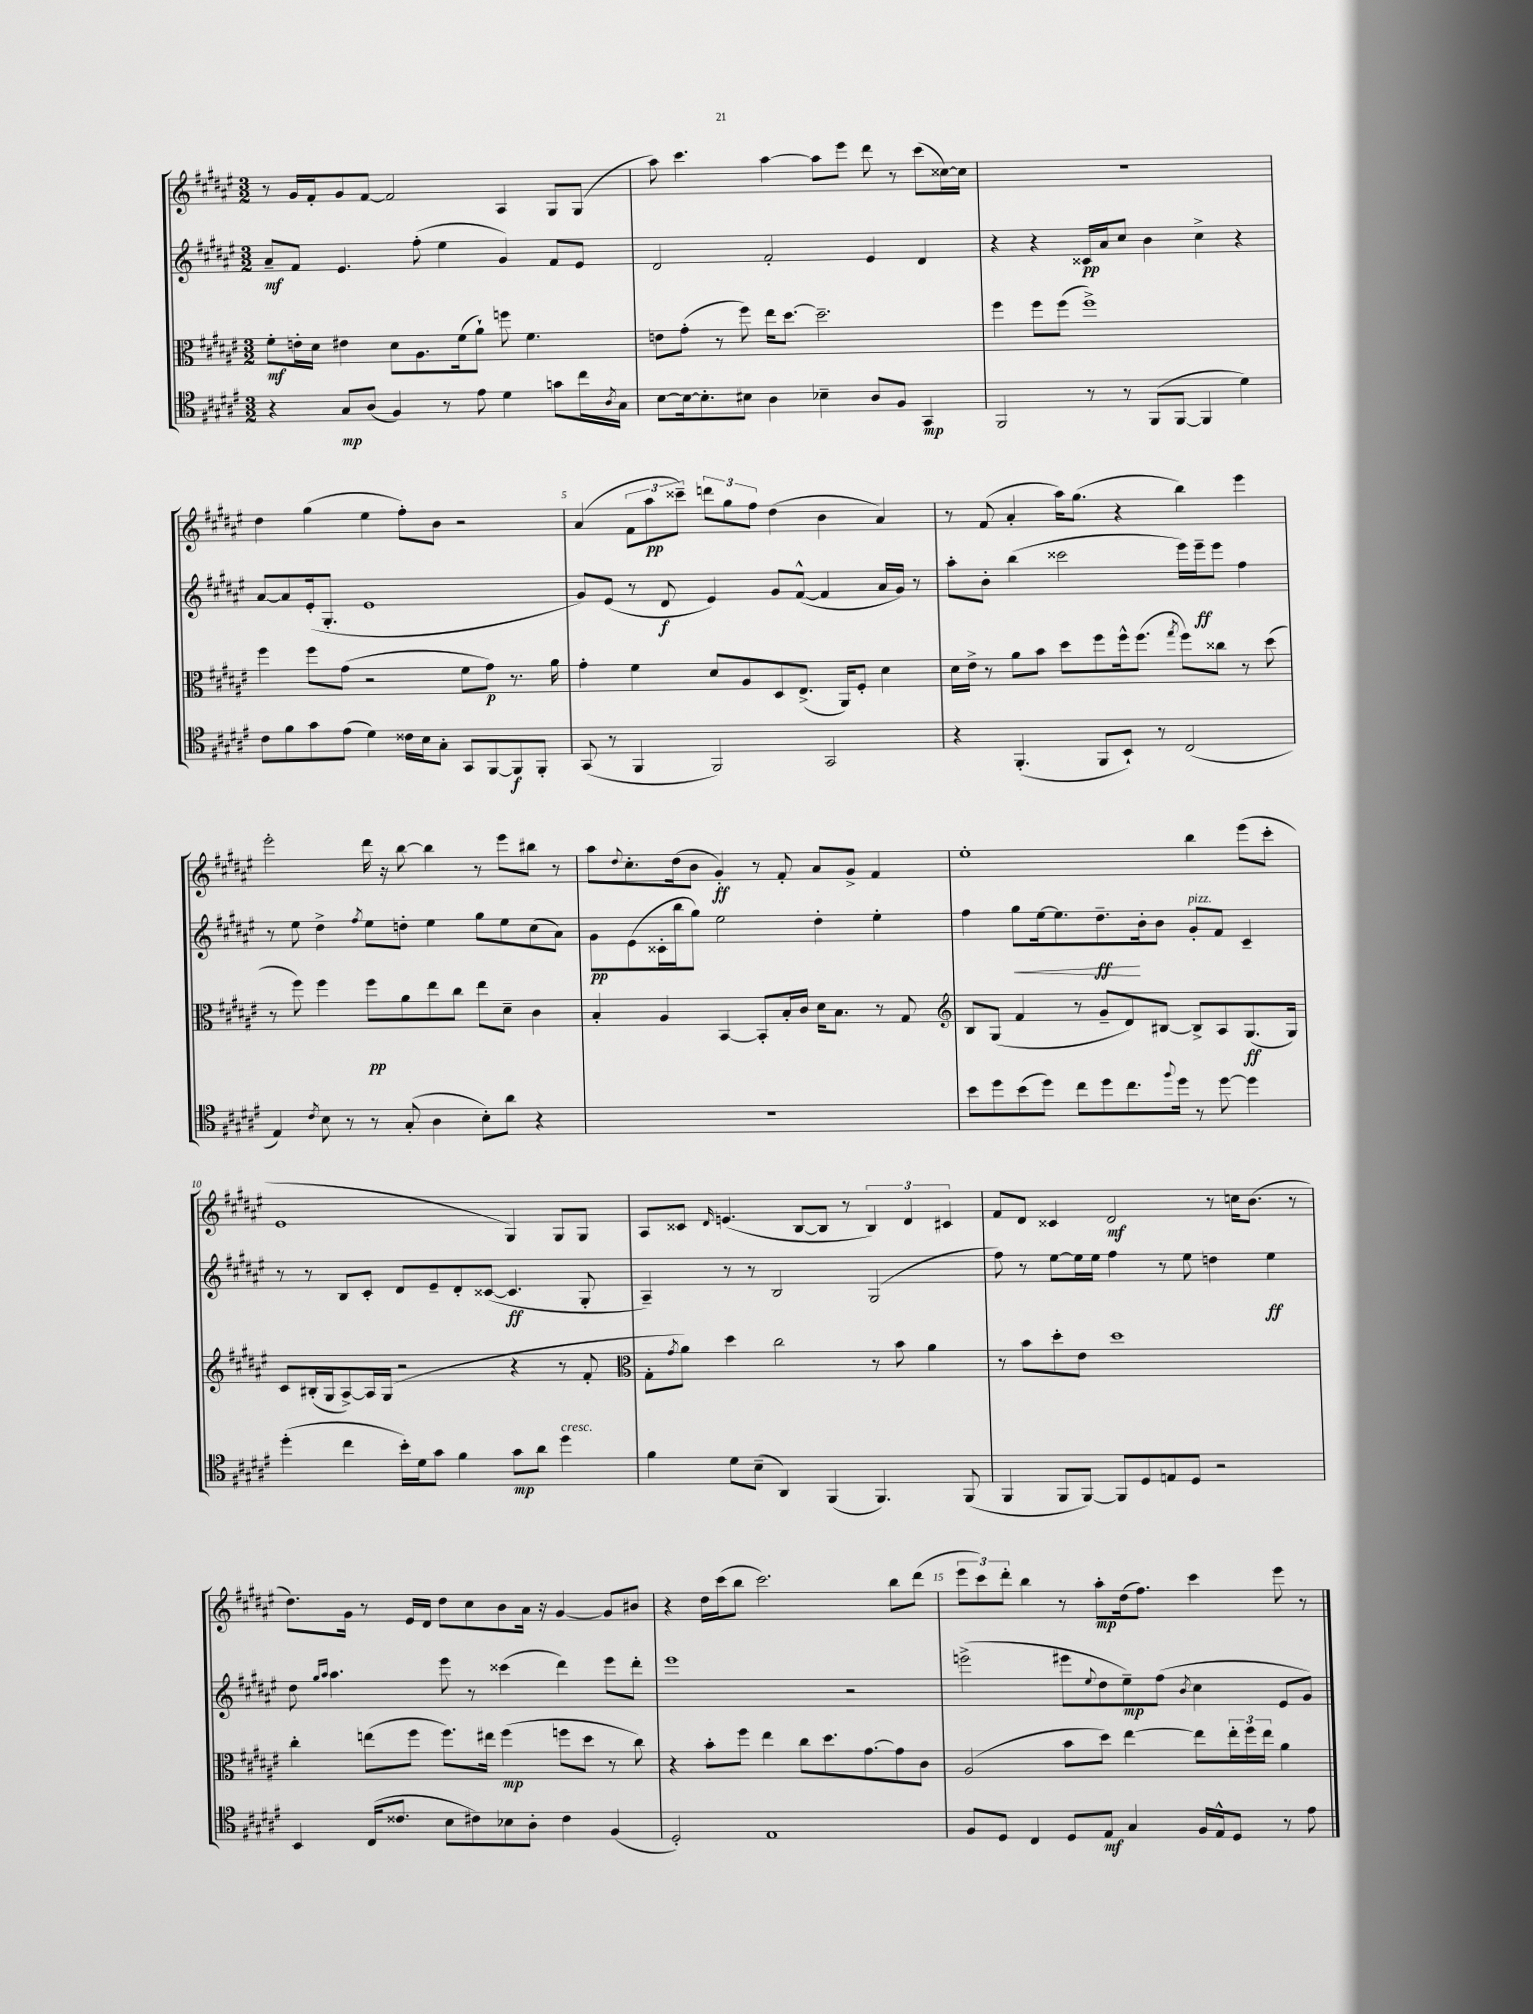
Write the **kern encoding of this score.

**kern	**kern	**kern	**kern
*staff4	*staff3	*staff2	*staff1
*clefC4	*clefC3	*clefG2	*clefG2
*k[f#c#g#d#a#e#]	*k[f#c#g#d#a#e#]	*k[f#c#g#d#a#e#]	*k[f#c#g#d#a#e#]
*M3/2	*M3/2	*M3/2	*M3/2
4r	8f#'	8a#~	8r
.	16e'	8f#	16g#
.	16d#	.	16f#'
8G#	4e#	4.e#	8g#
(8A#	.	.	[8f#
4F#)	8d#	.	2f#]
.	8.A#	(8ff#'	.
8r	.	4ee#	.
.	(16f#	.	.
8e#	8a#`)	.	.
4d#	8ff	4g#)	4A#
.	4.f#	.	.
8g	.	8f#	8G#
16cc#	.	8e#	(8G#
8qA#	.	.	.
16G#	.	.	.
=	=	=	=
[8B	8e	2d#	8aa#)
16B_	(8g#'	.	4.ccc#
8.B']	.	.	.
.	8r	.	.
8B#	8ff#)	.	.
4A#	16ee#	2f#'	[4aa#
.	[8.dd#	.	.
4B-~	2.dd#~]	.	8aa#]
.	.	.	8eee#
8A#	.	4e#	8ddd#
8F#	.	.	8r
4GG#	.	4d#	(8ccc#
.	.	.	[16cc##)
.	.	.	16cc##]
=	=	=	=
2FF#	4ff#	4r	1.r
.	8ff#	4r	.
.	(8ff#	.	.
8r	1ff#^)	16c##	.
.	.	16a#	.
8r	.	8cc#	.
(8FF#	.	4b	.
[8FF#	.	.	.
4FF#]	.	4cc#^	.
4d#)	.	4r	.
=	=	=	=
8c#	4ff#	[8a#	4dd#
8f#	.	8a#]	.
8g#	8ff#	(16e#'	(4gg#
.	.	8.G#'	.
(8e#	(8g#	.	.
4d#)	2r	1e#	4ee#
16c##	.	.	8ff#')
16B	.	.	.
8G#'	.	.	8b
8GG#	8f#	.	2r
[8FF#	8g#)	.	.
8FF#]	8.r	.	.
8FF#'	.	.	.
.	16a#	.	.
=	=	=	=
(8GG#	4g#'	8g#)	(4a#
8r	.	(8e#	.
4FF#	4f#	8r	12f#
.	.	.	12aa#
.	.	8d#	.
.	.	.	12ccc##~)
2FF#)	8d#	4e#)	12ddd
.	.	.	12gg#
.	8A#	.	.
.	.	.	12ff#
.	8D#	8g#	(4dd#
.	(8.E#^	([8f#^^	.
2GG#	.	4f#]	4b
.	16AA#)	.	.
.	8F#'	.	.
.	4d#	16a#	4a#)
.	.	16g#)	.
.	.	8r	.
=	=	=	=
4r	16d#	8aa#'	8r
.	16e#^	.	.
.	8r	8b'	(8f#
(4.FF#'	8a#	(4bb	4a#'
.	8b	.	.
.	8dd#	2ccc##	16aa#)
.	.	.	(8.gg#
8FF#	8ff#	.	.
8BB`)	16ff#^^	.	4r
.	(8.ff#	.	.
8r	.	.	.
.	8qgg#	.	.
(2C#	8ff#)	16eee#)	4bb)
.	.	16eee#~	.
.	8cc##	8eee#	.
.	8r	4ff#	4eee#
.	(8dd#	.	.
=	=	=	=
4E#)	8r	8r	2eee#'
.	8ff#)	8ee#	.
8qc#	.	.	.
8B	4ff#	4dd#^	.
8r	.	.	.
.	.	8qff#	.
8r	8ff#	8ee#	16ddd#
.	.	.	16r
(8G#'	8a#	8dd'	[8bb
4A#	8ee#	4ee#	4bb]
.	8cc#	.	.
8B')	8ee#	8gg#	8r
8a#	8d#~	8ee#	8eee#
4r	4c#	(8cc#	8bb#
.	.	8a#)	8r
=	=	=	=
1.r	4B'	8g#	8aa#
.	.	.	8qqdd#
.	.	(8e#	8.cc#'
.	4A#	16c##'	.
.	.	16bb	(16dd#
.	.	8gg#)	8b
.	[4BB	2ee#	4g#')
.	8BB']	.	8r
.	16B'	.	8f#'
.	16c#	.	.
.	16d#	4dd#'	8a#
.	8.B	.	.
.	.	.	8g#^
.	8r	4ee#'	4f#
.	8G#	.	.
=	=	=	=
*	*clefG2	*	*
8b	8B	4ff#	1ee#'
8dd#	(8G#	.	.
(8b	4f#	8gg#	.
8dd#)	.	[16ee#	.
.	.	8.ee#]	.
8cc#	8r	.	.
8dd#	8g#~	8.dd#~	.
8.cc#	8d#)	.	.
.	.	16b'	.
.	[8B#	8b	.
8qqff#	.	.	.
16dd#	.	.	.
8r	8B#^]	8g#'	4bb
[8dd#	8A#	8f#	.
4dd#]	(8.G#	4c#~	(8eee#
.	.	.	8ccc#'
.	16G#)	.	.
=	=	=	=
(4dd#'	8c#	8r	1e#
.	(16B#'	8r	.
.	16G#	.	.
4cc#	[8A#^)	8B	.
.	16A#]	8c#'	.
.	(16G#	.	.
16b')	2r	8d#	.
16d#	.	.	.
8g#	.	8e#~	.
4f#	.	8d#'	.
.	.	([8c##	.
8g#	4r	4.c##]	4G#)
8a#	.	.	.
4dd#	8r	.	8G#
.	8f#'	8G#'	8G#
=	=	=	=
*	*clefC3	*	*
4f#	8G#'	4A#~)	8A#
.	8qg#	.	.
.	8a#)	.	8c##
.	.	.	16qqd#
8d#	4dd#	8r	(4.e
(8B~	.	8r	.
4AA#)	2cc#	2B	.
.	.	.	[8B
(4FF#	.	.	8B]
.	.	.	8r
4.FF#)	8r	(2G#	6B)
.	8b	.	.
.	.	.	6d#
.	4a#	.	.
.	.	.	6c#
(8FF#	.	.	.
=	=	=	=
4FF#	8r	8ff#)	8f#
.	8b	8r	8d#
8FF#	8dd#'	[8ee#	4c##
[8FF#)	8e#	16ee#]	.
.	.	16ee#	.
8FF#]	1dd#	4ff#	2d#
8D#	.	.	.
8E	.	8r	.
8D#	.	8ee#	.
2r	.	4dd	8r
.	.	.	16cc
.	.	.	(8.b
.	.	4ee#	.
.	.	.	8r
=	=	=	=
4BB	4cc#'	8dd#	8.dd#)
.	.	16qqgg#	.
.	.	16qqaa#	.
.	.	4.aa#	.
.	.	.	16g#
(16C#	(8ee	.	8r
8.c##	.	.	.
.	8ff#	.	16e#
.	.	.	16d#
8B	8.ff#)	8eee#	8dd#
8c#)	.	8r	8cc#
.	16ee#	.	.
8B-	(4ff#	(4ccc##	8b
8A#'	.	.	16a#
.	.	.	16r
4c#	8ff	4ddd#)	[4g#
.	8dd#	.	.
(4F#	8r	8eee#	8g#]
.	8cc#)	8ddd#'	8b#
=	=	=	=
2D#')	4r	1eee#	4r
.	8b'	.	16dd#
.	.	.	(16ccc#
.	8ff#	.	8bb
1E#	4ee#	.	2.ccc#)
.	8cc#	.	.
.	8.dd#	.	.
.	.	2r	.
.	[8.g#	.	.
.	8g#]	.	8bb
.	8c#	.	(8ddd#
=	=	=	=
8F#	(2A#	(2eee^	12eee#
.	.	.	12ccc#)
8D#	.	.	.
.	.	.	12ddd#'
4C#	.	.	4bb
8D#	8b	8eee#	8r
.	.	8qqee#	.
8E#	8dd#)	8dd#	8aa#'
4G#	[4ee#	8ee#~)	(16dd#
.	.	.	8.ff#)
.	.	(8ff#	.
.	.	8qb	.
16F#	8ee#]	4cc#	4ccc#
16E#^^	.	.	.
8D#	24ee#'	.	.
.	24ff#	.	.
.	24ee#	.	.
8r	4a#	8e#	8eee#
8e#	.	8g#)	8r
==	==	==	==
*-	*-	*-	*-
